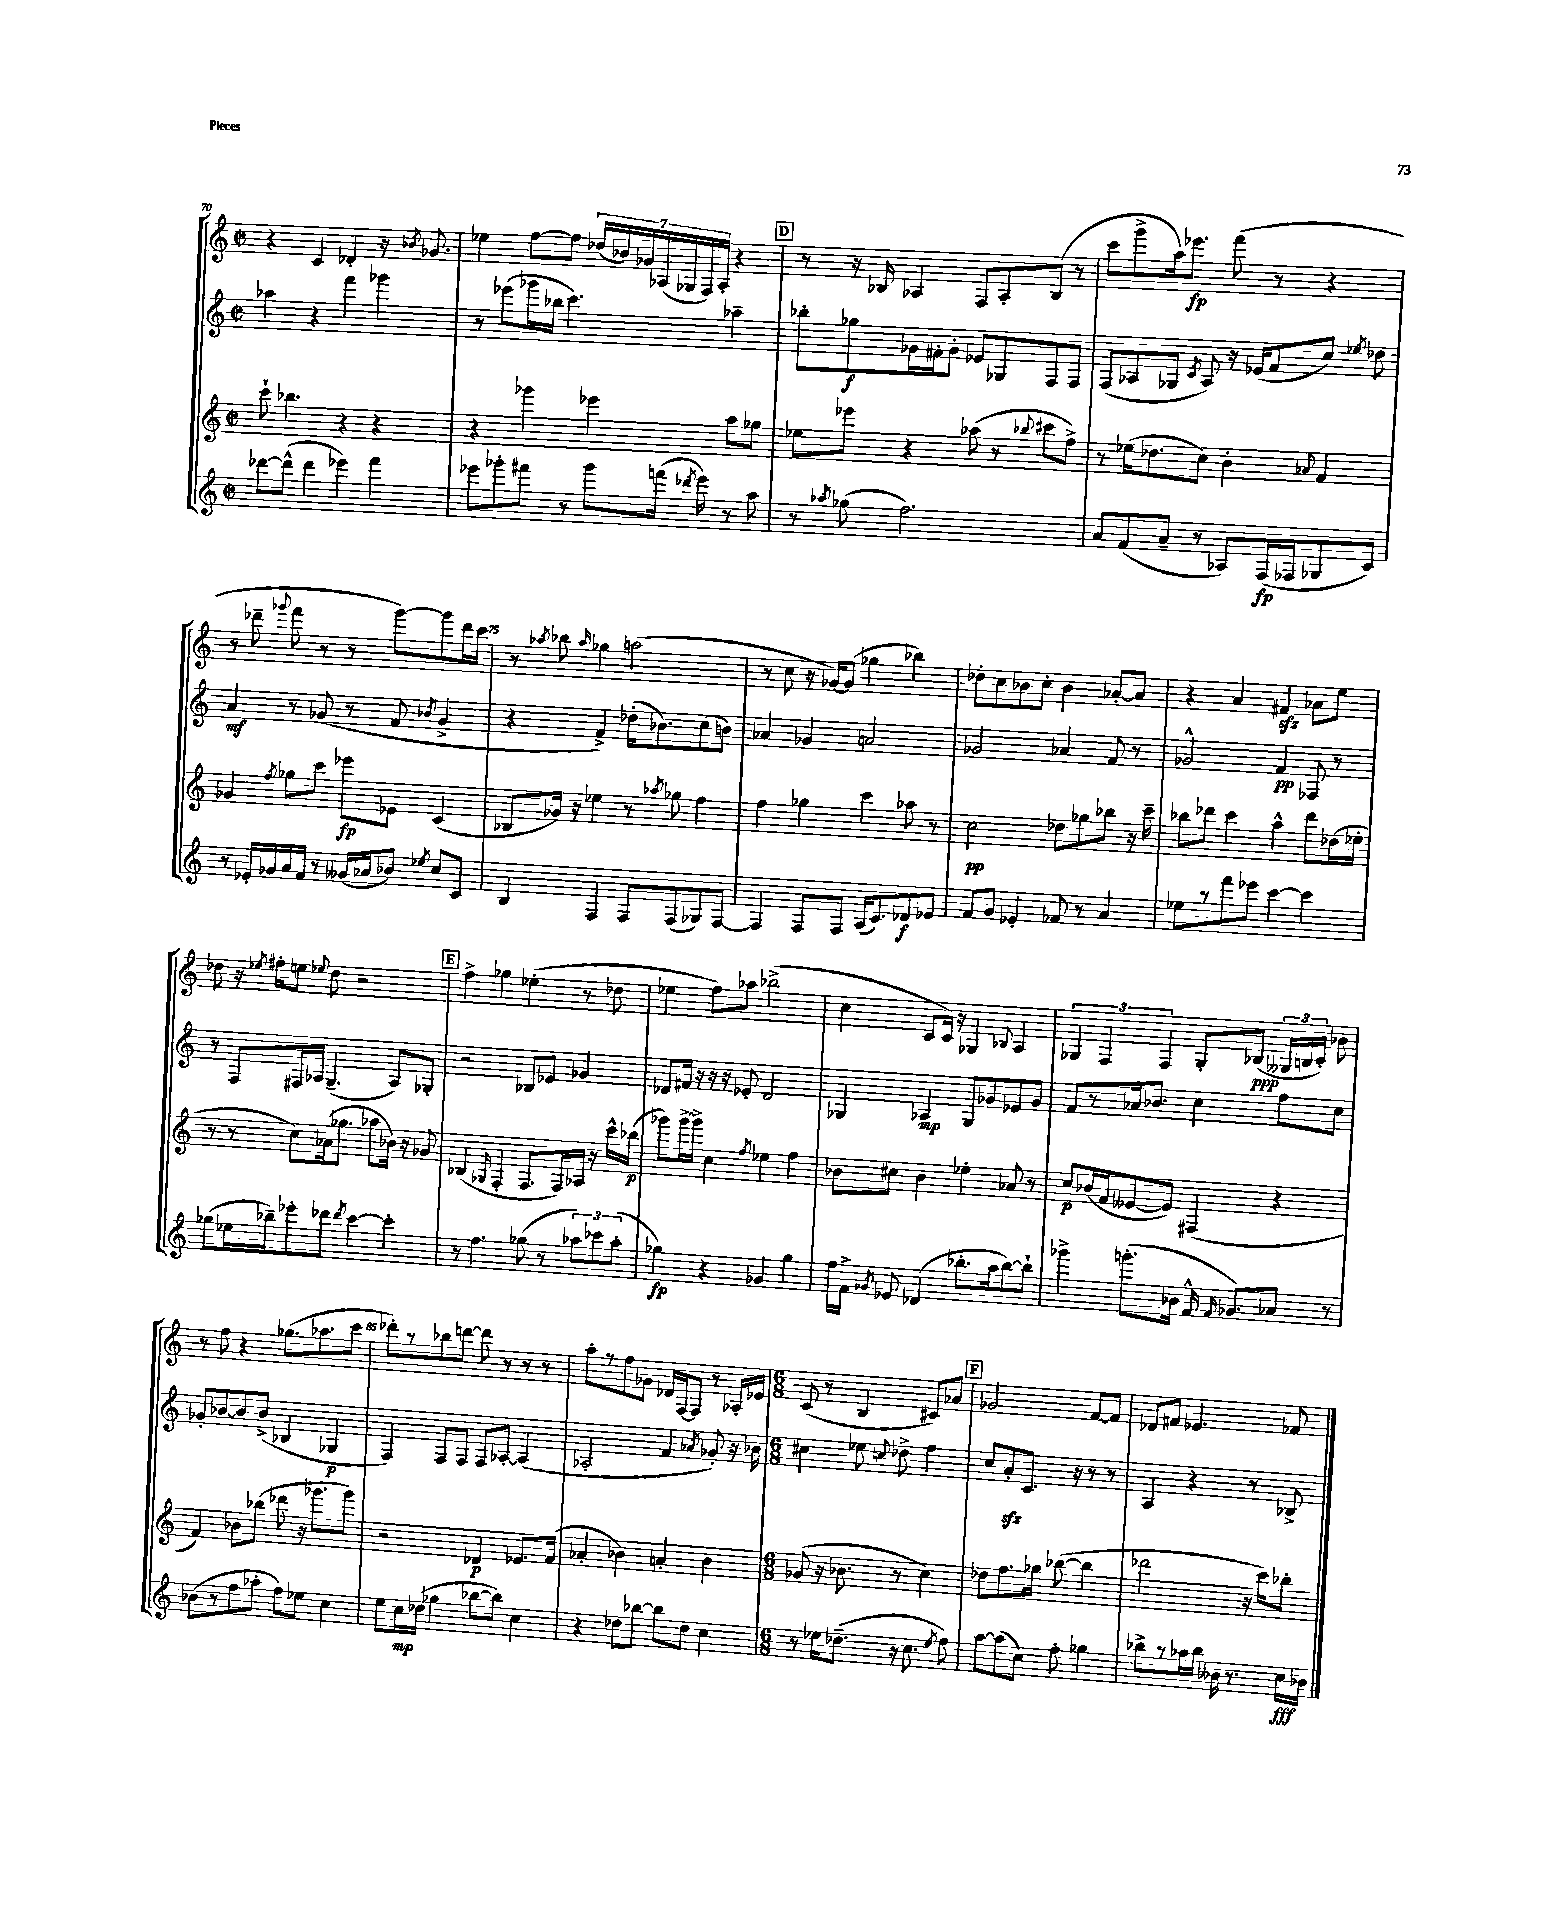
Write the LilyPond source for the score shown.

<<
\new StaffGroup <<
\new Staff = "s0" {
    \clef treble \key c \major \defaultTimeSignature \time 2/2
    \autoBeamOff r4 c'4 des'4-. r16 \acciaccatura { bes'8 } ges'8. |
    ees''4 f''8[~ f''8] \tuplet 7/4 { des''16[( bes'16) ges'16 aes16( ges16 f16) aes16]-. } r4 |
    \mark \markup { \box "D" } r8 r16 bes16 aes4 f8[ aes8-. bes8]( r8 |
    c'''8[ g'''8-> a''16) ees'''8.]\fp f'''8( r8 r4 |
    r8 des'''8-- \appoggiatura { ges'''8 } f'''8 r8 r8 ges'''8[~) ges'''8 des'''16 c'''16] |
    r8 \acciaccatura { aes''8 } bes''8 \grace { aes''16 } ges''4 a''2( |
    r8 c''8 r16 ges'16[~) ges'8]( ges''4 bes''4) |
    des''8[-. c''8 bes'8 c''8]-. bes'4 aes'8[~-. aes'8] |
    r4 a'4 fis'4\sfz aes'8[ e''8] |
    des''8 r16 \acciaccatura { ees''8 } fis''16[-. e''8] \appoggiatura { ees''8 } des''8 r2 |
    \mark \markup { \box "E" } f''4-> ges''4 ees''4-.( r8 des''8 |
    ees''4 f''8[) aes''8] bes''2->( |
    c''4 c'8[ c'16]) r16 ges4 \appoggiatura { bes8 } a4 |
    \tuplet 3/2 { ges4 f4 f4 } ges8[-. bes8]\ppp( \tuplet 3/2 { geses16[ b16 c'16]-.) } bes'8 |
    r8 f''8 r4 ges''8.[( aes''8. c'''8] |
    des'''8[-.) r8 bes''8 d'''8]~ d'''8 r8 r8 r8 |
    a''8[-. r8 f''8 ges'8] des'16[ f16~ f8] r8 aes16[-. ees'16] |
    \numericTimeSignature \time 6/8 c'8( r8 b4 cis'8[) aes'8] |
    \mark \markup { \box "F" } ges'2 f'8[~ f'8] |
    des'8[ fis'8] ees'4. fes'8 \bar "|." |
}
\new Staff = "s1" {
    \clef treble \key c \major \defaultTimeSignature \time 2/2
    \autoBeamOff aes''4 r4 f'''4 ges'''4 |
    r8 ees'''8[( ges'''16 bes''16] c'''4.) aes''4-- |
    \mark \markup { \box "D" } bes''8[-. ges''8\f ges'16 fis'16-. ges'8]-. ees'8[ ges8 f8 f8] |
    f8[( aes8 ges8] \acciaccatura { c'8 } aes8) r16 ees'16[( f'8 c''8]) \acciaccatura { ees''8 } des''8 |
    a'4\mf r8 ges'8( r8 f'8 \acciaccatura { bes'8 } ges'4-> |
    r4 f'4->) des''16[-.( bes'8.) c''8( b'8]) |
    aes'4 ges'4 a'2 |
    ges'2 aes'4 f'8 r8 |
    ges'2-^ f'4\pp fes8 r8 |
    r8 f8[ fis16 aes16] g4.--( aes8[) ges8]-. |
    \mark \markup { \box "E" } r2 bes8[ ees'8] ges'4 |
    des'8[ fis'16] r16 r16 r16 ees'8-. des'2 |
    ges4 aes4\mp ges8[ ges'8 ees'8 ges'8] |
    f'8[ r8 aes'16 bes'8.] c''4 f''8[ c''8] |
    ges'8[-. bes'8~ bes'8 bes'8]->( bes4 ges4\p |
    f4) f8[ f8] f8[ aes8]~-. aes4( |
    aes2-. f'4 \acciaccatura { aes'8 } ges'8-.) r16 bes'16 |
    \numericTimeSignature \time 6/8 cis''4 ees''8 \appoggiatura { c''8 } des''8-> f''4 |
    \mark \markup { \box "F" } c''8[ a'8-.\sfz c'8.] r16 r8 r8 |
    a4 r4 r8 bes8-> \bar "|." |
}
\new Staff = "s2" {
    \clef treble \key c \major \defaultTimeSignature \time 2/2
    \autoBeamOff c'''8-! bes''4. r4 r4 |
    r4 ges'''4 ees'''4 a''8[ ges''8] |
    \mark \markup { \box "D" } ees''8[ ees'''8] r4 aes''8( r8 \appoggiatura { bes''8 } cis'''8[ f''8]->) |
    r8 ees''16[( des''8. c''8]) b'4-. \appoggiatura { aes'8 } f'4 |
    ges'4 \acciaccatura { f''8 } ges''8[ c'''8] ees'''8[\fp ees'8] c'4( |
    bes8[ ges'16]) r16 ees''4 r8 \acciaccatura { aes''8 } ges''8 f''4 |
    f''4 ges''4 c'''4 aes''8 r8 |
    c''2\pp des''8[ ges''8 bes''8] r16 c'''16-- |
    bes''8[ des'''8] c'''4 a''4-^ des'''8[ des''16( ees''16]-. |
    r8 r8 c''8[) aes'16( ges''8.] aes''8[ bes'16]) r16 ges'8 |
    \mark \markup { \box "E" } bes4( \grace { ges16 } f4-. f8.[ f16) aes16] r16 c'''16[-^ bes''16]\p( |
    ges'''8[) ges'''16~-> ges'''16]-> c''4 \acciaccatura { f''8 } ees''4 f''4 |
    bes'8[ cis''8] bes'4 ees''4-. aes'8 r8 |
    c''8[\p bes'16( f'16 eeses'8~ eeses'8]) fis4( r4 |
    f'4) bes'8[ bes''8]( des'''8 r16 ges'''8.[ ges'''8]) |
    r2 des'4\p ees'8.[ f'16]( |
    aes'4-. bes'4) a'4-. bes'4 |
    \numericTimeSignature \time 6/8 ges'8( r16 bes'8. r8 c''4) |
    \mark \markup { \box "F" } des''8[ f''8. ges''16] bes''8~( bes''4 |
    des'''2 r16 c'''16[) bes''8]-. \bar "|." |
}
\new Staff = "s3" {
    \clef treble \key c \major \defaultTimeSignature \time 2/2
    \autoBeamOff des'''8[~ des'''8]-^( des'''4 ees'''4) f'''4 |
    ees'''8[ ges'''8-. fis'''8] r8 ges'''8[ f'''16]( \acciaccatura { des'''8 } ees'''16) r8 a''8 |
    \mark \markup { \box "D" } r8 \acciaccatura { aes''8 } ges''8( f''2.) |
    a'8[ f'8( a'8]-- r8 aes8[) f16\fp( fes16 ges8 c'8]) |
    r8 ees'16[-. ges'16 a'16 f'16] r8 geses'16[( aes'16 bes'8]) \acciaccatura { ees''8 } c''8[ c'8] |
    b4 f4 f8[ f8( ges8) f8]~ |
    f4 f8[ f8] a16[( c'8.) des'8\f ees'8] |
    f'8[ g'8] ees'4-. fes'8 r8 a'4 |
    ees''8[ r8 f'''8 ees'''8] c'''4~ c'''4 |
    ges''8[( ees''16 bes''16--) ees'''8-. des'''8] \acciaccatura { des'''8 } c'''4~ c'''4-. |
    \mark \markup { \box "E" } r8 f''4. ges''8( r8 \tuplet 3/2 { aes''8[) ces'''8 aes''8]-.( } |
    ges''4\fp) r4 ges'4 ges''4 |
    f''16[ f'16]-> \acciaccatura { ges'8 } ees'8 des'4( bes''8.[-. a''16 bes''8~) bes''8]-! |
    ges'''4-> g'''8.[-.( bes'16] f'16-^ \grace { f'16 } ges'8.[) aes'8] r8 |
    bes'8[( r8 f''8 aes''8]-. f''8[) ees''8] c''4 |
    e''8[ c''16\mp des''16]( ges''4 bes''8[~ bes''8]) c''4 |
    r4 des''8[ bes''8]~ bes''8[ des''8] c''4 |
    \numericTimeSignature \time 6/8 r8 ees''16[ des''8.]--( r16 c''8. \acciaccatura { ees''8 } f''8) |
    \mark \markup { \box "F" } a''8[~ a''8( c''8]) f''8-. ges''4 |
    bes''8[-> r8 aes''16 bes''16] beses'16 r8. c''16[\fff bes'16] \bar "|." |
}
>>
>>
\layout { \context { \Score currentBarNumber = #70 \override BarNumber.break-visibility = ##(#f #t #t) barNumberVisibility = #(every-nth-bar-number-visible 5) } }
